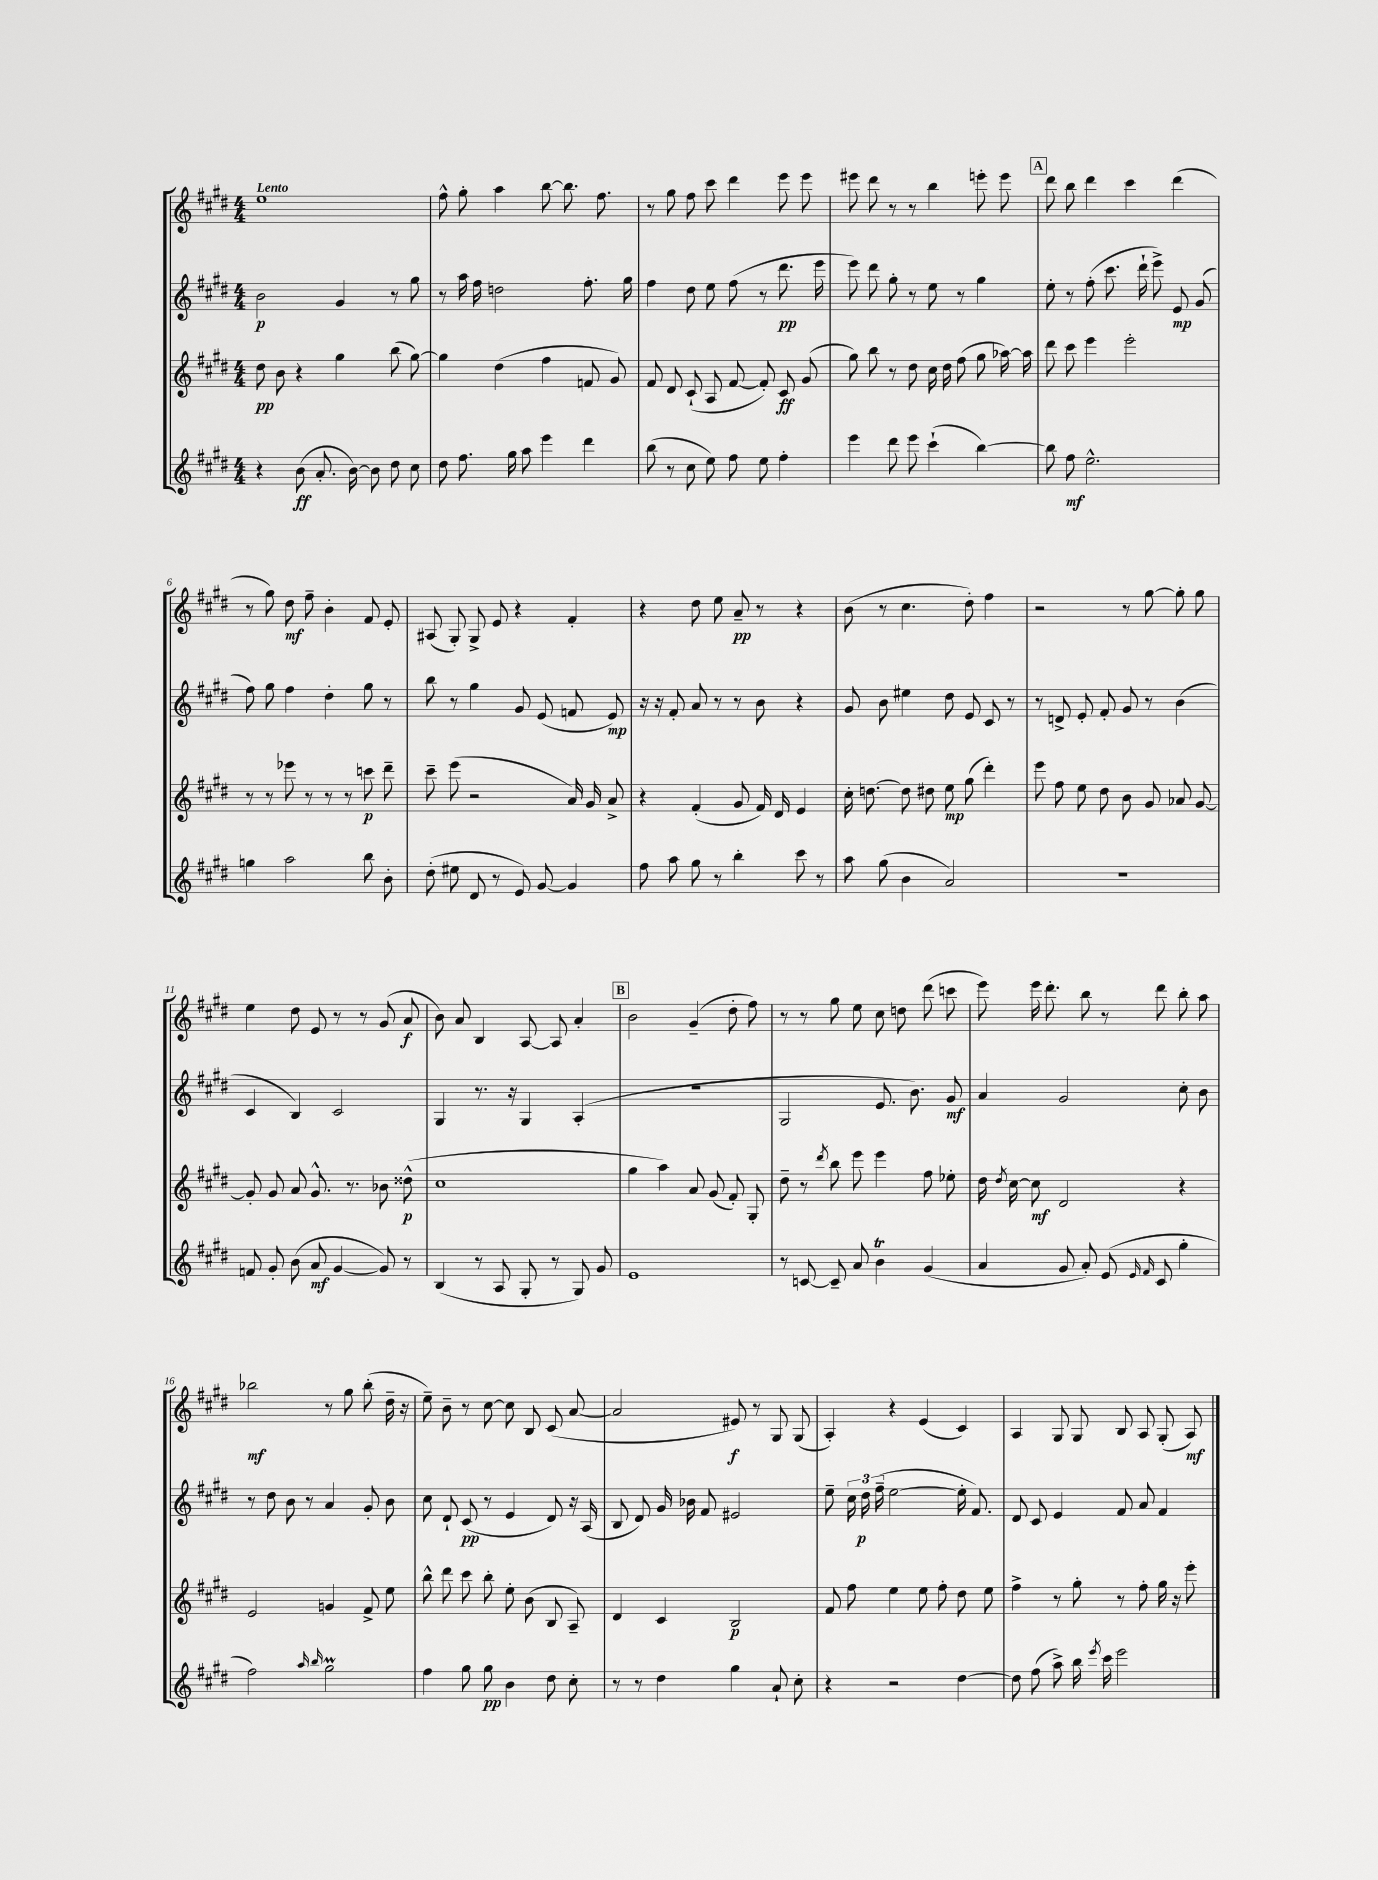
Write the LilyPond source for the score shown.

<<
\new StaffGroup <<
\new Staff = "s0" {
    \clef treble \key e \major \numericTimeSignature \time 4/4 \tempo "Lento"
    \autoBeamOff e''1 |
    fis''8-^ gis''8-. a''4 b''8~ b''8. fis''8. |
    r8 gis''8 fis''8 cis'''8 dis'''4 e'''8 e'''8 |
    eis'''8 dis'''8 r8 r8 b''4 e'''8-. e'''8 |
    \mark \markup { \box "A" } dis'''8 b''8 dis'''4 cis'''4 dis'''4( |
    r8 gis''8) dis''8\mf fis''8-- b'4-. fis'8 e'8-. |
    ais8( gis8-.) gis8-> e'8 r4 fis'4-. |
    r4 dis''8 e''8 a'8--\pp r8 r4 |
    b'8( r8 cis''4. dis''8-.) fis''4 |
    r2 r8 gis''8~ gis''8-. gis''8 |
    e''4 dis''8 e'8 r8 r8 gis'8( a'8\f |
    b'8) a'8 b4 a8~ a8 a'4-. |
    \mark \markup { \box "B" } b'2 gis'4--( dis''8-. fis''8) |
    r8 r8 gis''8 e''8 cis''8 d''8 dis'''8( c'''8 |
    e'''8) e'''16 dis'''8.-. b''8 r8 dis'''8 b''8-. a''8 |
    bes''2\mf r8 gis''8 bes''8-.( dis''16-- r16 |
    e''8--) b'8-- r8 cis''8~ cis''8 b8 cis'8( a'8~ |
    a'2 eis'8\f) r8 gis8 gis8( |
    a4-.) r4 e'4( cis'4) |
    a4 gis8 gis8 b8 a8 gis8-.( a8\mf) \bar "|." |
}
\new Staff = "s1" {
    \clef treble \key e \major \numericTimeSignature \time 4/4
    \autoBeamOff b'2\p gis'4 r8 gis''8 |
    r8 a''16 fis''16 d''2 fis''8.-. gis''16 |
    fis''4 dis''8 e''8 fis''8( r8 dis'''8.\pp e'''16 |
    e'''8) dis'''8 gis''8-. r8 e''8 r8 gis''4 |
    \mark \markup { \box "A" } e''8-. r8 fis''8-.( cis'''8. dis'''16-! e'''8->) e'8\mp gis'8( |
    fis''8) gis''8 fis''4 dis''4-. gis''8 r8 |
    b''8 r8 gis''4 gis'8 e'8( f'8 e'8\mp) |
    r16 r16 fis'8-. a'8 r8 r8 b'8 r4 |
    gis'8 b'8 eis''4 dis''8 e'8 cis'8 r8 |
    r8 d'8-> e'8-. fis'8-. gis'8 r8 b'4( |
    cis'4 b4) cis'2 |
    gis4 r8. r16 gis4 a4-.( |
    \mark \markup { \box "B" } r1 |
    gis2 e'8. b'8.) gis'8\mf |
    a'4 gis'2 cis''8-. b'8 |
    r8 dis''8 b'8 r8 a'4 gis'8-. b'8 |
    cis''8 dis'8-! cis'8\pp( r8 e'4 dis'8) r16 a16( |
    b8 dis'8) gis'16 bes'16 fis'8 eis'2 |
    e''8-- \tuplet 3/2 { cis''16 dis''16\p fis''16--( } e''2~ e''16-. fis'8.) |
    dis'8 cis'8 e'4 fis'8 a'8 fis'4 \bar "|." |
}
\new Staff = "s2" {
    \clef treble \key e \major \numericTimeSignature \time 4/4
    \autoBeamOff dis''8\pp b'8 r4 gis''4 b''8( gis''8~) |
    gis''4 dis''4( fis''4 f'8 gis'8) |
    fis'8 dis'8 cis'8-!( a8 fis'8~ fis'8-.) cis'8\ff gis'8( |
    gis''8) b''8 r8 dis''8 cis''16 dis''16 fis''8( gis''8 aes''16~) aes''16 |
    \mark \markup { \box "A" } dis'''8 cis'''8 e'''4 e'''2-. |
    r8 r8 ees'''8 r8 r8 r8 c'''8\p dis'''8-- |
    cis'''8-- e'''8( r2 a'16) gis'16 a'8-> |
    r4 fis'4-.( gis'8 fis'16) dis'16 e'4 |
    cis''16-. d''8.~ d''8 dis''8 e''8\mp gis''8( dis'''4-.) |
    e'''8 fis''8 e''8 dis''8 b'8 gis'8 aes'8 gis'8~ |
    gis'8-. gis'8 a'8 gis'8.-^ r8. bes'8 disis''8-^\p( |
    cis''1 |
    \mark \markup { \box "B" } gis''4 a''4) a'8 gis'8( fis'8-.) gis8-. |
    dis''8-- r8 \acciaccatura { dis'''8 } b''8 e'''8 e'''4 fis''8 ees''8-. |
    dis''16 \acciaccatura { dis''8 } cis''16~ cis''8\mf dis'2 r4 |
    e'2 g'4 fis'8-> e''8 |
    b''8-^ dis'''8 cis'''8 b''8-. e''8-. b'8( b8 a8--) |
    dis'4 cis'4 b2\p |
    fis'8 fis''8 e''4 e''8 fis''8-. dis''8 e''8 |
    fis''4-> r8 gis''8-. r8 fis''8-. gis''16 r16 e'''8-. \bar "|." |
}
\new Staff = "s3" {
    \clef treble \key e \major \numericTimeSignature \time 4/4
    \autoBeamOff r4 b'8\ff( a'8.-. b'16~) b'8 dis''8 cis''8 |
    dis''8 fis''8. gis''16 a''8 e'''4 dis'''4 |
    b''8( r8 cis''8 e''8) fis''8 e''8 fis''4-. |
    e'''4 dis'''8 e'''8 cis'''4-!( b''4~) |
    \mark \markup { \box "A" } b''8 fis''8\mf e''2.-^ |
    g''4 a''2 b''8 b'8-. |
    dis''8-.( eis''8 dis'8 r8 e'8) gis'8~ gis'4 |
    fis''8 a''8 gis''8 r8 b''4-. cis'''8 r8 |
    a''8 gis''8( b'4 a'2) |
    R1 |
    f'8 gis'8-. b'8( a'8\mf gis'4~ gis'8) r8 |
    b4( r8 a8 gis8-. r8 gis8) gis'8 |
    \mark \markup { \box "B" } e'1 |
    r8 c'8~ c'8-- a'8 b'4\trill gis'4( |
    a'4 gis'8 a'8-.) e'8( \grace { e'16 fis'16 } cis'8 gis''4-. |
    fis''2) \grace { a''16 b''16 } gis''2\prall |
    fis''4 gis''8 gis''8\pp b'4 dis''8 cis''8-. |
    r8 r8 dis''4 gis''4 a'8-! cis''8-. |
    r4 r2 dis''4~ |
    dis''8 fis''8( a''8->) b''16 \acciaccatura { e'''8 } cis'''16 e'''2 \bar "|." |
}
>>
>>
